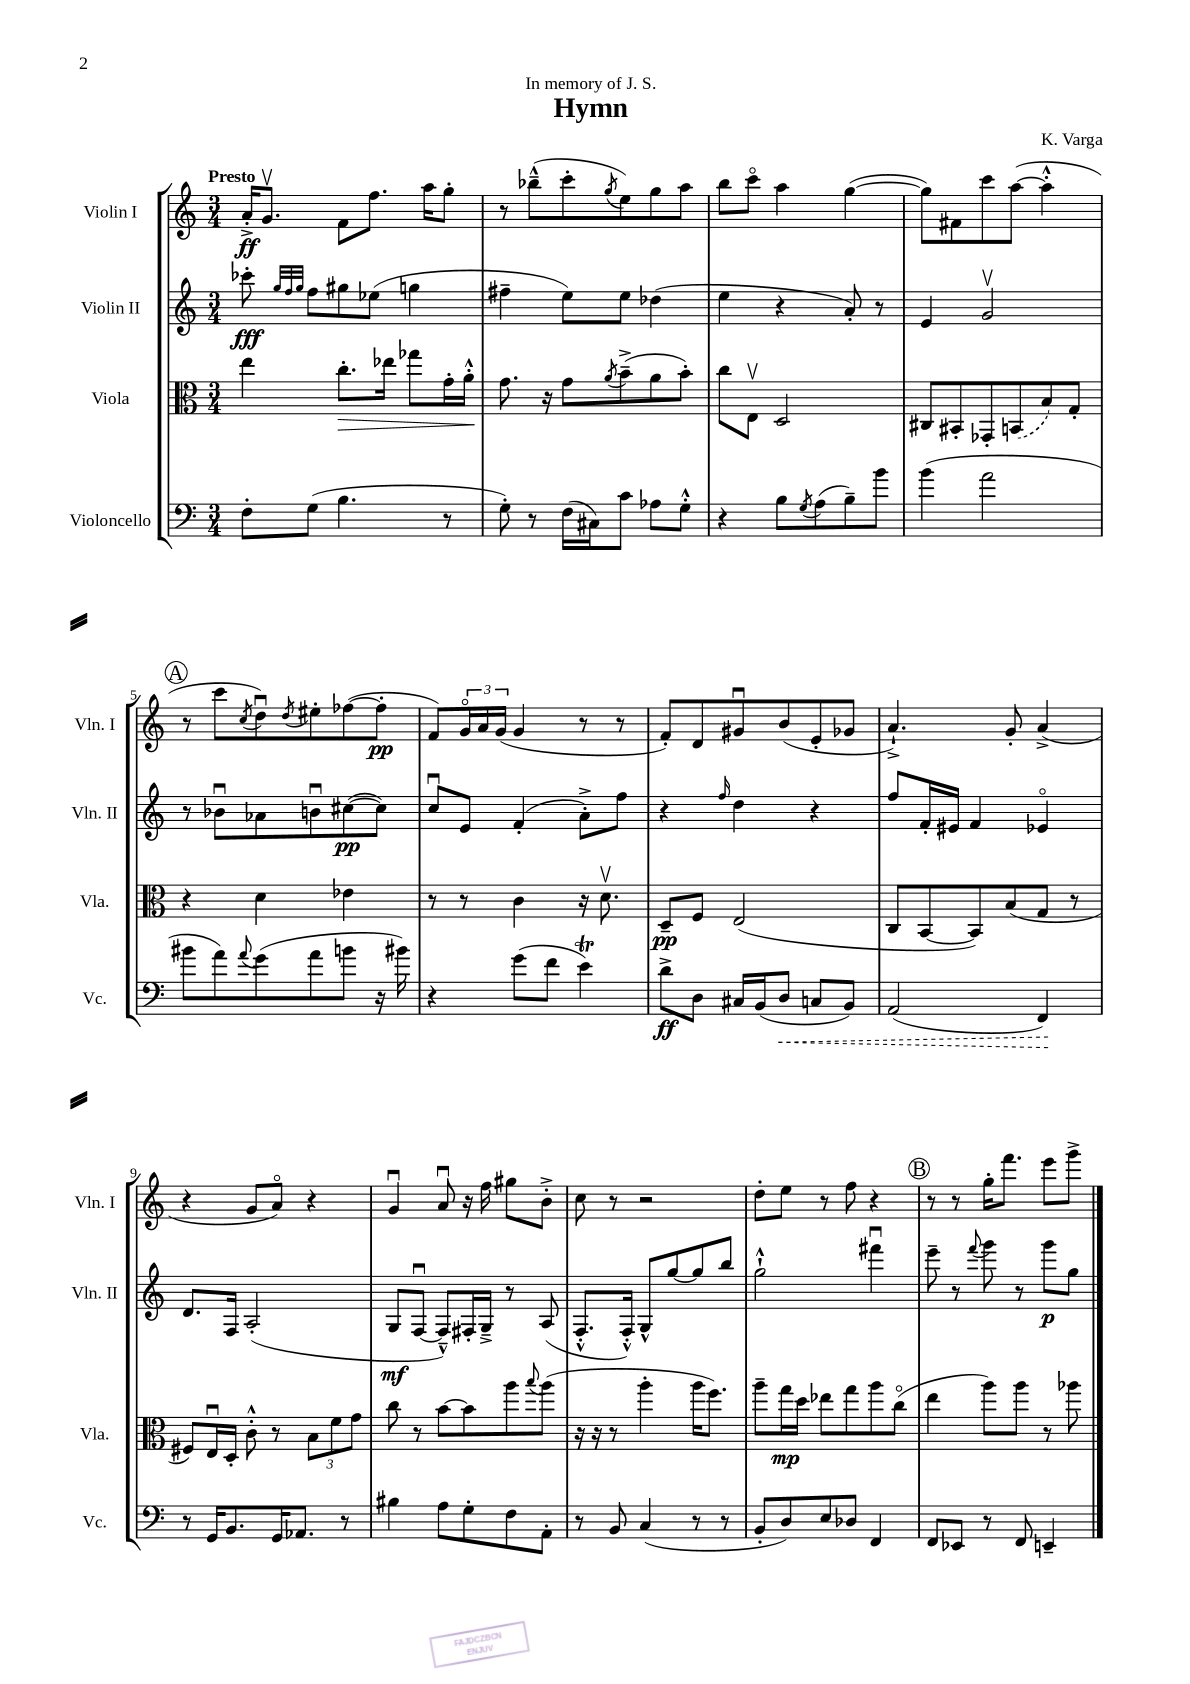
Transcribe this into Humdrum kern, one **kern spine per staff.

**kern	**dynam	**kern	**dynam	**kern	**dynam	**kern	**dynam
*part4	*part4	*part3	*part3	*part2	*part2	*part1	*part1
*staff4	*staff4	*staff3	*staff3	*staff2	*staff2	*staff1	*staff1
*I"Violoncello	*	*I"Viola	*	*I"Violin II	*	*I"Violin I	*
*I'Vc.	*	*I'Vla.	*	*I'Vln. II	*	*I'Vln. I	*
*clefF4	*	*clefC3	*	*clefG2	*	*clefG2	*
*k[]	*	*k[]	*	*k[]	*	*k[]	*
*M3/4	*	*M3/4	*	*M3/4	*	*M3/4	*
=1	=1	=1	=1	=1	=1	=1	=1
!	!	!	!	!	!	!LO:TX:a:B:t=Presto	!
8F'\L	.	4ee\	.	8ccc-X'\	fff	16a'^/KL	ff
.	.	.	.	.	.	8.gv/J	.
.	.	.	.	32qqgg/LLL	.	.	.
.	.	.	.	32qqff/	.	.	.
.	.	.	.	32qqgg/JJJ	.	.	.
(8G\J	.	.	.	8ff\L	.	.	.
!	!	!	!LO:HP:b	!	!	!	!
4.B\	.	8.cc'\L	>	8gg#X\	.	8f\L	.
.	.	.	.	(8ee-X\J	.	8.ff\J	.
.	.	16ee-X\Jk	.	.	.	.	.
.	.	8gg-X\L	.	4ggn\	.	.	.
.	.	.	.	.	.	16aa\KL	.
8r	.	16g'\L	.	.	.	8gg'\J	.
.	.	16a'^^\JJ	.	.	.	.	.
.	.	.	]	.	.	.	.
=2	=2	=2	=2	=2	=2	=2	=2
8G'\)	.	8.g\	.	4ff#X~\	.	8r	.
8r	.	.	.	.	.	(8bb-X~^^\L	.
.	.	16r	.	.	.	.	.
(16F\LL	.	8g\L	.	8ee\L)	.	8ccc'\	.
16C#X\J)	.	.	.	.	.	.	.
.	.	8qa/	.	.	.	8qgg/	.
8c\J	.	(8b~^\	.	8ee\J	.	8ee\)	.
8A-X\L	.	8a\	.	(4dd-X\	.	8gg\	.
8G'^^\J	.	8b'\J)	.	.	.	8aa\J	.
=3	=3	=3	=3	=3	=3	=3	=3
4r	.	8cc\L	.	4ee\	.	8bb\L	.
.	.	8Ev\J	.	.	.	8ccc\J	.
8B\L	.	2D/	.	4r	.	4aa\	.
8qG/	.	.	.	.	.	.	.
(8A\	.	.	.	.	.	.	.
8B~\)	.	.	.	8a'/)	.	([4gg\	.
8b\J	.	.	.	8r	.	.	.
=4	=4	=4	=4	=4	=4	=4	=4
(4b\	.	8C#X/L	.	4e/	.	8gg\L])	.
.	.	8BB#X'/	.	.	.	8f#X\	.
2a\	.	8GG-X'/	.	2gv/	.	8ccc\	.
.	.	(8BBn/	.	.	.	([8aa\J	.
.	.	8B/)	.	.	.	4aa'^^\]	.
.	.	8G'/J	.	.	.	.	.
!!LO:LB:g=z
!!LO:REH:place=s1:t=A
=5	=5	=5	=5	=5	=5	=5	=5
8b#X\L	.	4r	.	8r	.	8r	.
8a\)	.	.	.	8b-Xu\L	.	8ccc\L	.
8qqa/	.	.	.	.	.	8qcc/	.
(8g\	.	4d\	.	8a-X\	.	8ddu\)	.
.	.	.	.	.	.	8qdd/	.
8a\	.	.	.	8bnu\	.	8ee#X'\	.
8bn\J	.	4e-X\	.	([8cc#X\	pp	([8ff-X\	.
16r	.	.	.	8cc#\J])	.	8ff-'\J]	pp
16b#X\)	.	.	.	.	.	.	.
=6	=6	=6	=6	=6	=6	=6	=6
4r	.	8r	.	8ccu/L	.	8f/L)	.
.	.	8r	.	8e/J	.	24g/L	.
.	.	.	.	.	.	24a/	.
.	.	.	.	.	.	(24g/JJ	.
(8g\L	.	4c\	.	(4f'/	.	4g/	.
8f\J	.	.	.	.	.	.	.
4et\)	.	16r	.	8a'^\L)	.	8r	.
.	.	8.dv\	.	.	.	.	.
.	.	.	.	8ff\J	.	8r	.
=7	=7	=7	=7	=7	=7	=7	=7
8d^\L	ff	8D~/L	pp	4r	.	8f'/L)	.
8D\J	.	8F/J	.	.	.	8d/	.
.	.	.	.	16qqff/	.	.	.
16C#X/LL	.	(2E/	.	4dd\	.	8g#Xu/	.
(16BB/J	.	.	.	.	.	.	.
!	!LO:HP:b	!	!	!	!	!	!
8D/J	<	.	.	.	.	(8b/	.
8Cn/L	.	.	.	4r	.	8e'/	.
8BB/J)	.	.	.	.	.	8g-X/J	.
=8	=8	=8	=8	=8	=8	=8	=8
(2AA/	.	8C/L	.	8ff/L	.	4.a`^/)	.
.	.	[8BB/	.	16f'/L	.	.	.
.	.	.	.	16e#X/JJ	.	.	.
.	.	8BB/])	.	4f/	.	.	.
.	.	(8B/	.	.	.	8g'/	.
4FF/)	.	8G/J	.	4e-X/	.	(4a^/	.
.	.	8r	.	.	.	.	.
.	[	.	.	.	.	.	.
!!LO:LB:g=z
=9	=9	=9	=9	=9	=9	=9	=9
8r	.	8F#X/L)	.	8.d/L	.	4r	.
16GG/KL	.	16Eu/L	.	.	.	.	.
8.BB/	.	16D'/JJ	.	16F/Jk	.	.	.
.	.	8c'^^\	.	(2A'/	.	8g/L	.
16GG/K	.	8r	.	.	.	8a/J)	.
8.AA-X/J	.	.	.	.	.	.	.
.	.	12B\L	.	.	.	4r	.
.	.	12f\	.	.	.	.	.
8r	.	.	.	.	.	.	.
.	.	12g\J	.	.	.	.	.
=10	=10	=10	=10	=10	=10	=10	=10
4B#X\	.	8cc\	.	8G/L	mf	4gu/	.
.	.	8r	.	[8Fu/J	.	.	.
8A\L	.	[8b\L	.	8F~^^/L])	.	8au/	.
8G'\	.	8b\]	.	16F#X'/L	.	16r	.
.	.	.	.	16G~^/JJ	.	16ff\	.
8F\	.	8aa\	.	8r	.	8gg#X\L	.
.	.	8qqbb/	.	.	.	.	.
8AA'\J	.	(8aa\J	.	(8A/	.	8b'^\J	.
=11	=11	=11	=11	=11	=11	=11	=11
8r	.	16r	.	8.F'^^/L	.	8cc\	.
.	.	16r	.	.	.	.	.
8BB/	.	8r	.	.	.	8r	.
.	.	.	.	16F'^^/Jk)	.	.	.
(4C/	.	4aa'\	.	8G^^/L	.	2r	.
.	.	.	.	[8gg/	.	.	.
8r	.	16aa\KL	.	8gg/]	.	.	.
.	.	8.ff\J)	.	.	.	.	.
8r	.	.	.	8bb/J	.	.	.
=12	=12	=12	=12	=12	=12	=12	=12
8BB'/L	.	8aa~\L	.	2gg`^^\	.	8dd'\L	.
8D/)	.	16gg\L	mp	.	.	8ee\J	.
.	.	16dd\JJ	.	.	.	.	.
8E/	.	8ee-X\L	.	.	.	8r	.
8D-X/J	.	8gg\	.	.	.	8ff\	.
4FF/	.	8aa\	.	4fff#Xu\	.	4r	.
.	.	(8cc\J	.	.	.	.	.
!!LO:REH:place=s1:t=B
=13	=13	=13	=13	=13	=13	=13	=13
8FF/L	.	4ee\	.	8eee~\	.	8r	.
8EE-X/J	.	.	.	8r	.	8r	.
.	.	.	.	8qqfff/	.	.	.
8r	.	8aa\L)	.	8ggg\	.	16gg'\KL	.
.	.	.	.	.	.	8.fff\J	.
8FF/	.	8aa\J	.	8r	.	.	.
4EEn~/	.	8r	.	8ggg\L	p	8eee\L	.
.	.	8aa-X\	.	8gg\J	.	8ggg^\J	.
==	==	==	==	==	==	==	==
*-	*-	*-	*-	*-	*-	*-	*-
